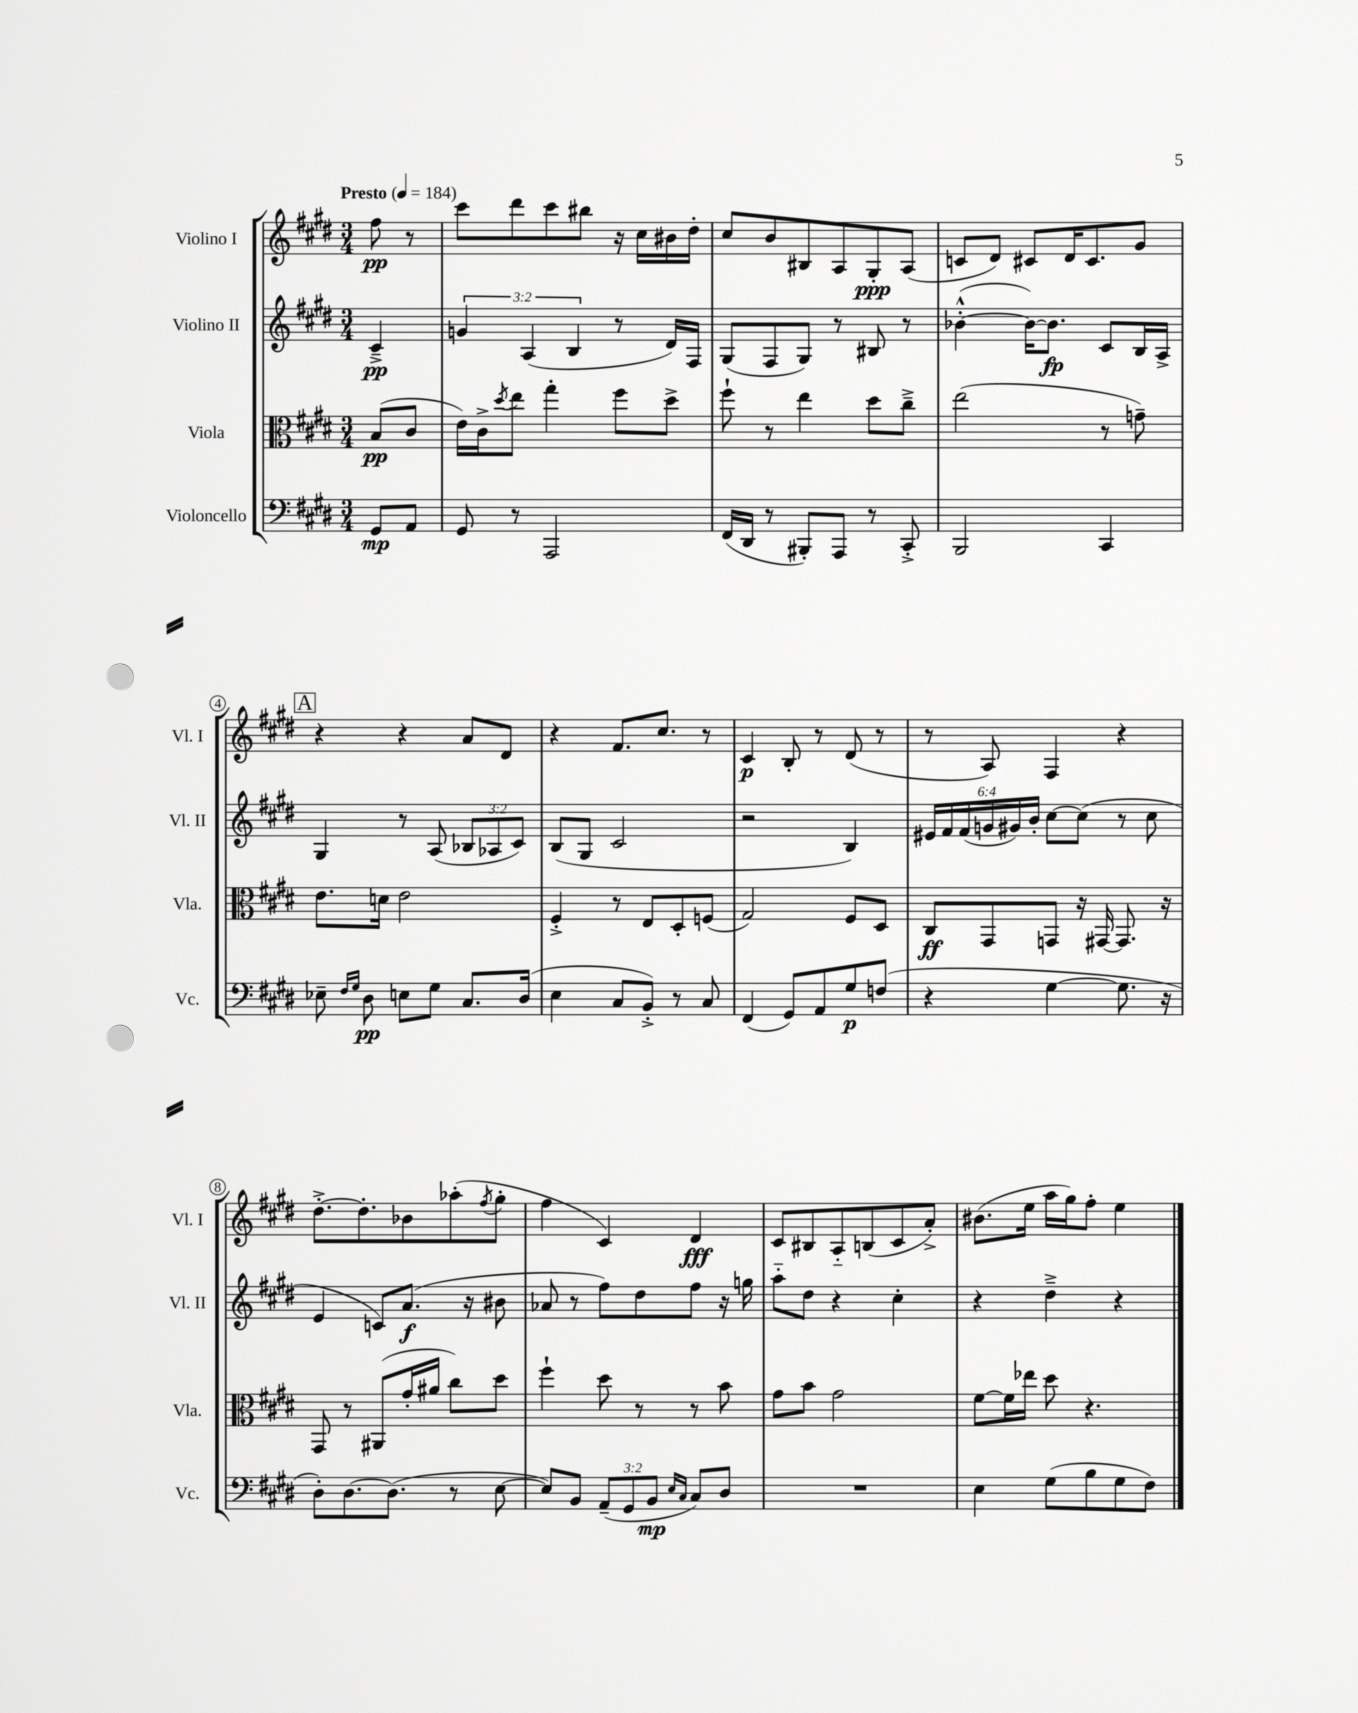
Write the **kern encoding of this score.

**kern	**dynam	**kern	**dynam	**kern	**dynam	**kern	**dynam
*part4	*part4	*part3	*part3	*part2	*part2	*part1	*part1
*staff4	*staff4	*staff3	*staff3	*staff2	*staff2	*staff1	*staff1
*I"Violoncello	*	*I"Viola	*	*I"Violino II	*	*I"Violino I	*
*I'Vc.	*	*I'Vla.	*	*I'Vl. II	*	*I'Vl. I	*
*clefF4	*	*clefC3	*	*clefG2	*	*clefG2	*
*k[f#c#g#d#]	*	*k[f#c#g#d#]	*	*k[f#c#g#d#]	*	*k[f#c#g#d#]	*
*M3/4	*	*M3/4	*	*M3/4	*	*M3/4	*
*MM184	*	*MM184	*	*MM184	*	*MM184	*
=	=	=	=	=	=	=	=
!	!	!	!	!	!	!LO:TX:a:B:t=Presto	!
8GG#/L	mp	(8B/L	pp	4c#~^/	pp	8ff#\	pp
8AA/J	.	8c#/J	.	.	.	8r	.
=1	=1	=1	=1	=1	=1	=1	=1
8GG#/	.	16e\LL)	.	6gn/	.	8ccc#\L	.
.	.	16c#^\J	.	.	.	.	.
.	.	8qdd#/	.	.	.	.	.
8r	.	8ee\J	.	.	.	8ddd#\	.
.	.	.	.	(6A/	.	.	.
2AAA/	.	4gg#'\	.	.	.	8ccc#\	.
.	.	.	.	6B/	.	.	.
.	.	.	.	.	.	8bb#X\J	.
.	.	8ff#\L	.	8r	.	16r	.
.	.	.	.	.	.	16cc#\LL	.
.	.	8dd#^\J	.	16d#/LL)	.	16b#X\	.
.	.	.	.	16F#/JJ	.	16dd#'\JJ	.
=2	=2	=2	=2	=2	=2	=2	=2
(16FF#/LL	.	8ff#`\	.	(8G#/L	.	8cc#/L	.
16DD#/JJ	.	.	.	.	.	.	.
8r	.	8r	.	8F#/	.	8b/	.
8BBB#X'/L)	.	4ee\	.	8G#/J)	.	8B#X/	.
8AAA/J	.	.	.	8r	.	8A/	.
8r	.	8dd#\L	.	8B#X/	.	8G#'/	ppp
8CC#'^/	.	8cc#~^\J	.	8r	.	(8A/J	.
=3	=3	=3	=3	=3	=3	=3	=3
2BBB/	.	(2ee\	.	([4b-X'^^\	.	8cn/L	.
.	.	.	.	.	.	8d#/J)	.
.	.	.	.	16b-\KL_)	.	8c#X/L	.
.	.	.	.	8.b-\J]	fp	.	.
.	.	.	.	.	.	16d#/K	.
.	.	.	.	.	.	8.c#/	.
4CC#/	.	8r	.	8c#/L	.	.	.
.	.	8gn~\)	.	16B/L	.	8g#/J	.
.	.	.	.	16A^/JJ	.	.	.
!!LO:LB:g=z
!!LO:REH:place=s1:t=A
=4	=4	=4	=4	=4	=4	=4	=4
8E-X~\	.	8.e\L	.	4G#/	.	4r	.
16qqF#/LL	.	.	.	.	.	.	.
16qqG#/JJ	.	.	.	.	.	.	.
8D#\	pp	.	.	.	.	.	.
.	.	16dn\Jk	.	.	.	.	.
8En\L	.	2e\	.	8r	.	4r	.
8G#\J	.	.	.	(8A/	.	.	.
8.C#/L	.	.	.	12B-X/L	.	8a/L	.
.	.	.	.	12A-X/	.	.	.
.	.	.	.	.	.	8d#/J	.
.	.	.	.	12c#/J)	.	.	.
(16D#/Jk	.	.	.	.	.	.	.
=5	=5	=5	=5	=5	=5	=5	=5
4E\	.	4F#'^/	.	(8B/L	.	4r	.
.	.	.	.	8G#/J	.	.	.
8C#/L	.	8r	.	2c#/	.	8.f#/L	.
8BB'^/J)	.	8E/L	.	.	.	.	.
.	.	.	.	.	.	8.cc#/J	.
8r	.	8D#'/	.	.	.	.	.
8C#/	.	(8Fn/J	.	.	.	8r	.
=6	=6	=6	=6	=6	=6	=6	=6
(4FF#/	.	2G#/)	.	2r	.	4c#/	p
8GG#/L)	.	.	.	.	.	8B'/	.
8AA/	.	.	.	.	.	8r	.
8G#/	p	8F#/L	.	4B/)	.	(8d#/	.
(8Fn/J	.	8D#/J	.	.	.	8r	.
=7	=7	=7	=7	=7	=7	=7	=7
4r	.	8C#/L	ff	24e#X/LL	.	8r	.
.	.	.	.	24f#/	.	.	.
.	.	.	.	(24f#/	.	.	.
.	.	8GG#/	.	24gn/	.	8A/)	.
.	.	.	.	24g#X/)	.	.	.
.	.	.	.	24b'/JJ	.	.	.
[4G#\	.	8GGn/J	.	[8cc#\L	.	4F#/	.
.	.	16r	.	(8cc#\J]	.	.	.
.	.	[16GG#X/	.	.	.	.	.
8.G#\]	.	8.GG#/]	.	8r	.	4r	.
.	.	.	.	8cc#\	.	.	.
16r	.	16r	.	.	.	.	.
!!LO:LB:g=z
=8	=8	=8	=8	=8	=8	=8	=8
8D#'\L)	.	8GG#/	.	4e/	.	[8.dd#'^\L	.
[8.D#\	.	8r	.	.	.	.	.
.	.	.	.	.	.	8.dd#'\]	.
.	.	(8AA#X/L	.	8cn/L)	.	.	.
(8.D#\J]	.	.	.	.	.	.	.
.	.	16g#'/L	.	(8.a/J	f	8b-X\	.
.	.	16a#X/JJ	.	.	.	.	.
8r	.	8cc#\L)	.	.	.	(8aa-X'\	.
.	.	.	.	16r	.	.	.
.	.	.	.	.	.	8qff#/	.
[8E\	.	8dd#\J	.	8b#X\	.	8gg#'\J	.
=9	=9	=9	=9	=9	=9	=9	=9
8E/L])	.	4ff#`\	.	8a-X/	.	4ff#\	.
8BB/J	.	.	.	8r	.	.	.
(12AA~/L	.	8dd#\	.	8ff#\L)	.	4c#/)	.
12GG#/	.	.	.	.	.	.	.
.	.	8r	.	8dd#\	.	.	.
12BB/J	mp	.	.	.	.	.	.
16qqE/LL	.	.	.	.	.	.	.
16qqC#/JJ	.	.	.	.	.	.	.
8C#/L)	.	8r	.	8ff#\J	.	4d#/	fff
8D#/J	.	8b\	.	16r	.	.	.
.	.	.	.	16ggn\	.	.	.
=10	=10	=10	=10	=10	=10	=10	=10
2.r	.	8g#\L	.	8aa\L	.	8c#/L	.
.	.	8b\J	.	8dd#\J	.	8B#X/	.
.	.	2g#\	.	4r	.	8A/	.
.	.	.	.	.	.	(8Bn/	.
.	.	.	.	4cc#'\	.	8c#/	.
.	.	.	.	.	.	8a'^/J)	.
=11	=11	=11	=11	=11	=11	=11	=11
4E\	.	[8f#\L	.	4r	.	(8.b#X\L	.
.	.	16f#\L]	.	.	.	.	.
.	.	16ee-X\JJ	.	.	.	16ee\Jk	.
(8G#\L	.	8dd#\	.	4dd#~^\	.	16aa\LL	.
.	.	.	.	.	.	16gg#\J)	.
8B\	.	4.r	.	.	.	8ff#'\J	.
8G#\	.	.	.	4r	.	4ee\	.
8F#\J)	.	.	.	.	.	.	.
==	==	==	==	==	==	==	==
*-	*-	*-	*-	*-	*-	*-	*-
